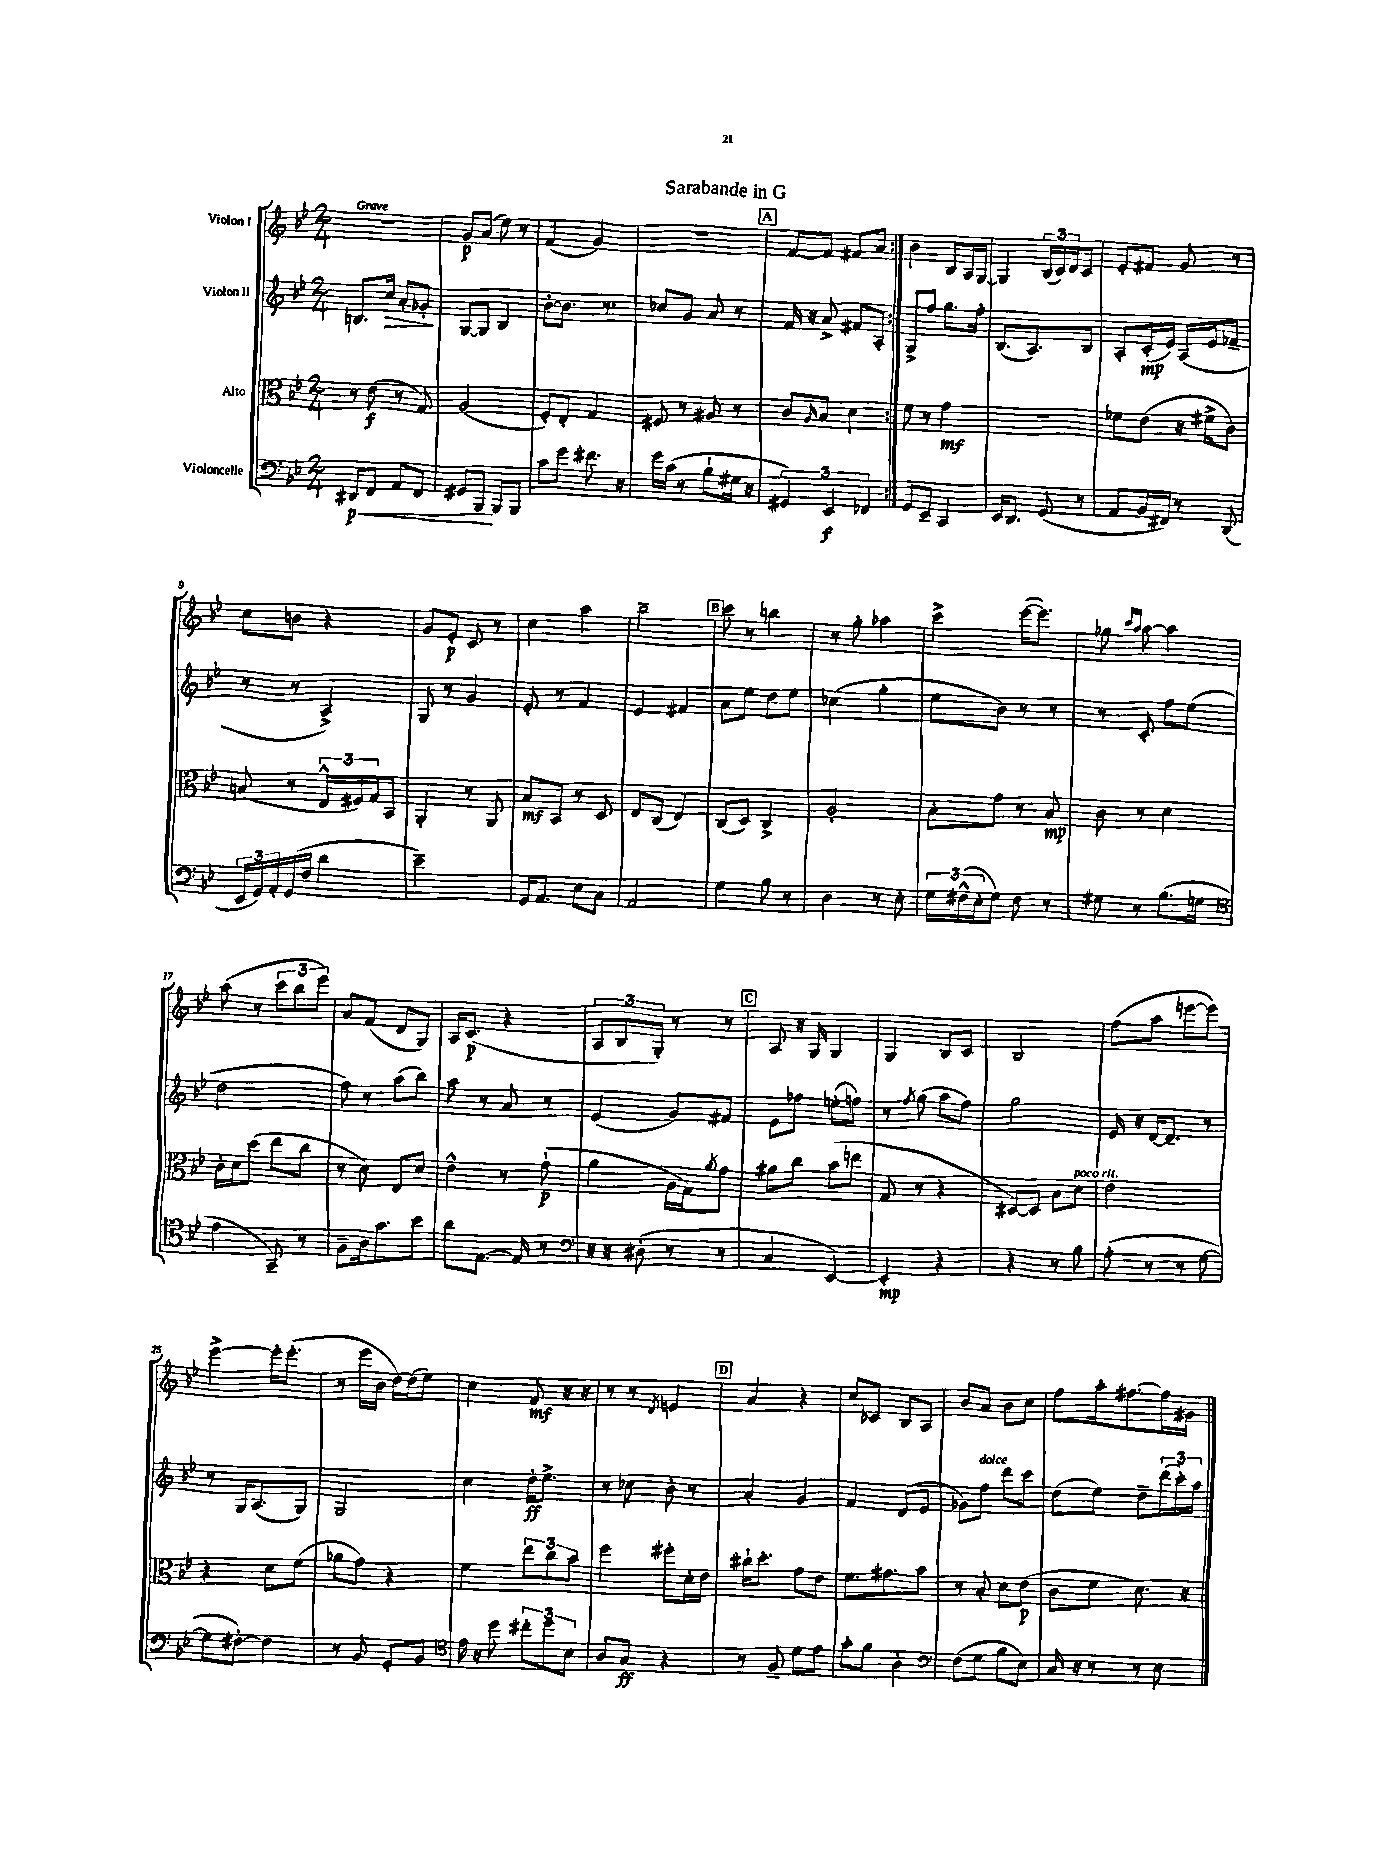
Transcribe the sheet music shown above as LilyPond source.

\header { title = "Sarabande in G" }
<<
\new StaffGroup <<
\new Staff = "s0" \with { instrumentName = "Violon I" } {
    \clef treble \key bes \major \numericTimeSignature \time 2/4 \tempo "Grave"
    \repeat volta 2 { R2 |
    g'8\p a'8( ees''8) r8 |
    f'4( g'4) |
    r2 |
    \mark \markup { \box "A" } f'8~ f'8 fis'8 a'8 | }
    bes'4 bes8 a16 g16~ |
    g4 \tuplet 3/2 { bes16( c'16) d'16 } c'8 |
    ees'8-. fis'8 g'8 r8 |
    c''8 b'8 r4 |
    g'8 ees'8-.\p c'8 r8 |
    c''4 a''4 |
    bes''2-- |
    \mark \markup { \box "B" } c'''8 r8 b''4 |
    r8 g''8-. aes''4 |
    c'''4-> ees'''16~( ees'''8.) |
    ges''8 \grace { c'''16 a''16 } a''8~ a''4 |
    a''8( r8 \tuplet 3/2 { c'''8 bes''8 ees'''8) } |
    a'8 f'8( d'8 g8) |
    a16 c'8.\p( r4 |
    \tuplet 3/2 { a8 bes8 g8-.) } r8 r8 |
    \mark \markup { \box "C" } a8 r16 g16 g4 |
    g4 bes8 c'8 |
    bes2 |
    f''8( a''8 e'''8~ e'''8) |
    ees'''4~-> ees'''16-. ees'''8.-.( |
    r8 ees'''16 bes'16 d''16~) d''16( ees''8) |
    c''4 f'8\mf r16 r16 |
    r8 r8 \acciaccatura { d'8 } e'4 |
    \mark \markup { \box "D" } a'4 r4 |
    c''8 ces'8 bes8 a8 |
    bes'8 a'8 bes'8 c''8 |
    f''8 a''16-. fis''8.~ fis''16 gis'16 \bar "|." |
}
\new Staff = "s1" \with { instrumentName = "Violon II" } {
    \clef treble \key bes \major \numericTimeSignature \time 2/4
    \repeat volta 2 { b8. c''16\> a'8-. ges'8-.\! |
    g8~ g8 bes4 |
    bes'8~-. bes'8. r8. |
    ces''8 g'8 a'8 r8 |
    \mark \markup { \box "A" } f'16 r16 a'8-> fis'8 a8-. | }
    g8-> f''8 g''8. f''16-. |
    bes8.( a8.) bes8 |
    a8-. c'16-.\mp( ees'16) a16( ees'16 fes'8-- |
    r8 r8 a4->) |
    g8 r8 g'4 |
    ees'8-. r8 f'4 |
    ees'4 fis'4 |
    \mark \markup { \box "B" } a'8 ees''8 d''8 ees''8 |
    ces''4( g''4-. |
    ees''8 bes'8) r8 r8 |
    r8 c'8-. f''8 ees''8( |
    d''2 |
    f''8) r8 a''8( bes''8) |
    a''8 r8 a'8 r8 |
    ees'4( g'8) fis'8 |
    \mark \markup { \box "C" } ees'8 fes''8 e''8-.( f''8) |
    r8 \acciaccatura { f''8 } g''8( a''8 f''8) |
    g''2 |
    ees'16 r16 d'16~ d'8.-- r8 |
    r8 g16 a8.( g8) |
    g2 |
    c''4 d''16-.\ff ees''8.-> |
    r8 ces''8 bes'8-. r8 |
    \mark \markup { \box "D" } a'4-. g'4 |
    f'4 d'8( ees'8 |
    ges'8) f''8^\markup { \italic "dolce" } d'''8 c'''8 |
    d''8( ees''8) d''8-- \tuplet 3/2 { d'''16( c'''16-.) a''16 } \bar "|." |
}
\new Staff = "s2" \with { instrumentName = "Alto" } {
    \clef alto \key bes \major \numericTimeSignature \time 2/4
    \repeat volta 2 { r8 ees'8\f( r8 g8) |
    a2( |
    f8-.) ees8-. g4 |
    fis8 r8 ais8 r8 |
    \mark \markup { \box "A" } c'8 \grace { a16 } bes8 d'4 | }
    f'8 r8 g'4\mf |
    r2 |
    fes'8 ees'8( r16 fis'16-> c'8) |
    b8( r8 \tuplet 3/2 { ees16-^ fis16) g16 } bes,8 |
    a,4-. r8 a,8 |
    bes8\mf bes,8 r8 d8 |
    ees8 c8( ees4) |
    \mark \markup { \box "B" } c8( d8) c4-> |
    a2-. |
    bes8-. g'8 r8 bes8\mp |
    c'8 r8 d'4 |
    c'16-. d'16 d''8( ees''8 c''8 |
    r8 d'8) ees8 d'8 |
    ees'4-^ r8 g'8-!\p( |
    a'4 a16 g16) \acciaccatura { a'8 } g'8 |
    \mark \markup { \box "C" } ais'8 c''8 bes'8( e''8 |
    g8 r8 r4 |
    dis8~) dis8 bes8 d'8^\markup { \italic "poco rit." } |
    ees'2 |
    r4 d'8 f'8( |
    aes'8 g'8) r4 |
    f'4 \tuplet 3/2 { ees''8 c''8 bes'8 } |
    f''4 fis''8-. d'16-. ees'16 |
    \mark \markup { \box "D" } cis''16-! d''8.-. g'8 ees'8 |
    f'8. gis'8. bes'8 |
    r8 bes8-. d'8 ees'8\p( |
    c'8 f'8 d'8.) r16 \bar "|." |
}
\new Staff = "s3" \with { instrumentName = "Violoncelle" } {
    \clef bass \key bes \major \numericTimeSignature \time 2/4
    \repeat volta 2 { dis,8\p\< f,8 a,8 f,8 |
    gis,8 bes,,8\! bes,,8 bes,,8 |
    c'8 g'8 fis'8. r16 |
    g'16 c'16( r8 bes8-! gis16 r16 |
    \mark \markup { \box "A" } \tuplet 3/2 { gis,4) ees,4\f fes,4 } | }
    g,8 ees,8-- c,4 |
    ees,16 d,8. g,8( r8 |
    a,8 bes,16 fis,16) r8 d,8( |
    \tuplet 3/2 { ees,16 g,16) a,16-. } g,16( f16 d'4 |
    ees'2--) |
    g,16 a,8. ees8 c8 |
    a,2 |
    \mark \markup { \box "B" } g4 bes8 r8 |
    d4 r8 ees8-. |
    \tuplet 3/2 { g16 fis16-^( ees16-. } g8) fis8 r8 |
    gis8 r8 bes8.( g16 |
    \clef tenor ees'4 g,8--) r8 |
    f8-- a16 g'8. bes'8 |
    a'8 ees8.~ ees16 r8 |
    \clef bass r16 r16 dis8-.( r8 r8 |
    \mark \markup { \box "C" } c4 ees,4~) |
    ees,4-.\mp r4 |
    r4 r8 bes8 |
    a8-.( r8 r8 g8~ |
    g8 fis8~-.) fis4 |
    r8 bes,8 g,8-. bes,8 |
    \clef tenor ees'16 r16 d''8 \tuplet 3/2 { cis''8-. d''8 bes8 } |
    a8 g8\ff r4 |
    \mark \markup { \box "D" } r8 f8-- d'8 ees'8 |
    g'8-. f'8 a4-. |
    \clef bass f8( g8 bes8 ees8) |
    c16 r16 r8 r8 ees8 \bar "|." |
}
>>
>>
